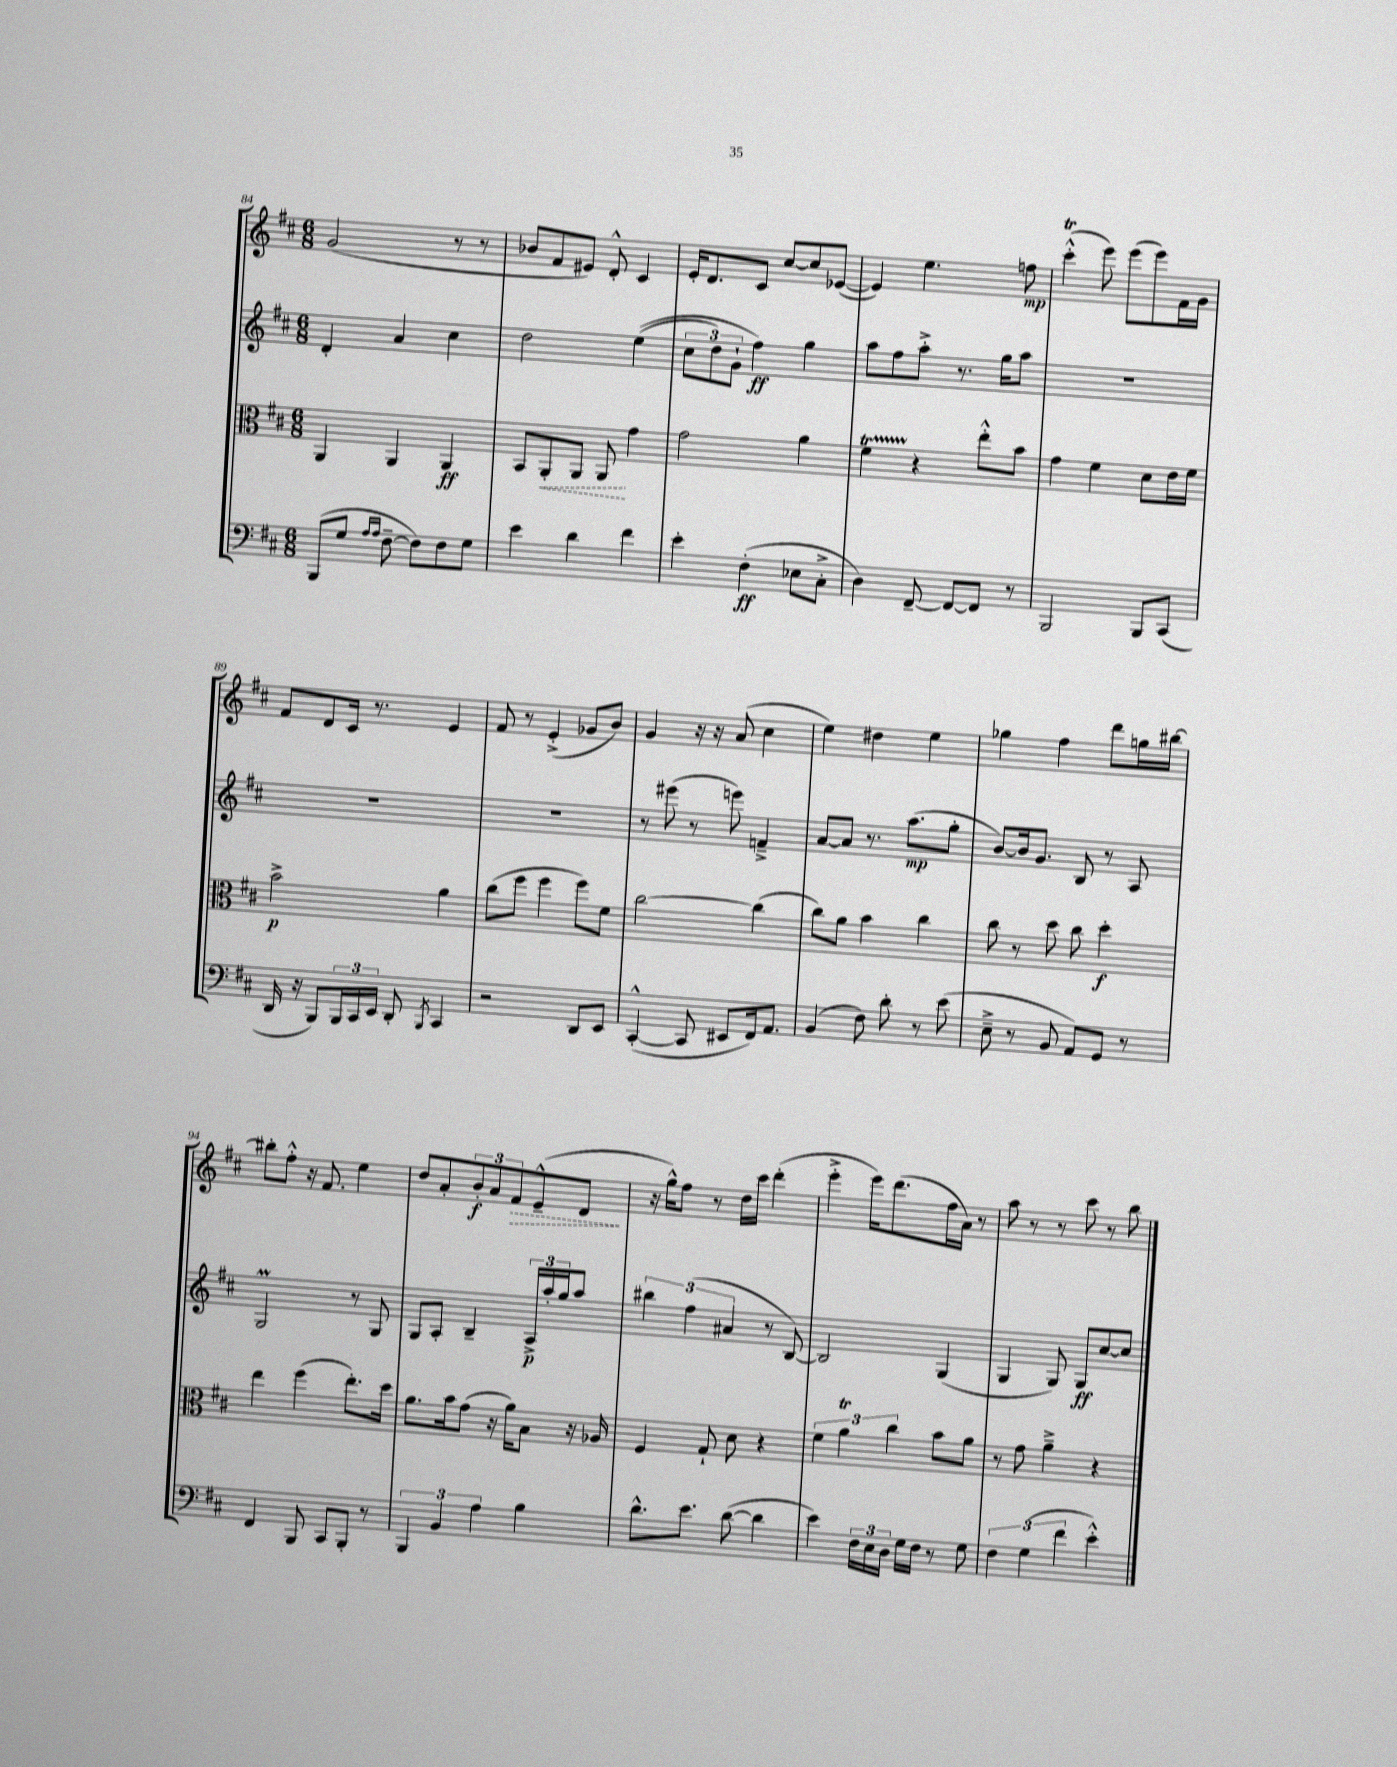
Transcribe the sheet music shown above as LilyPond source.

<<
\new StaffGroup <<
\new Staff = "s0" {
    \clef treble \key d \major \numericTimeSignature \time 6/8
    g'2( r8 r8 |
    bes'8 fis'8 eis'8) d'8-.-^ cis'4 |
    e'16-. d'8. cis'8 cis''8~ cis''8 ees'8~( |
    ees'4) e''4. f''8\mp |
    cis'''4-.-^\trill( e'''8) e'''8( e'''8) fis'16 g'16 |
    fis'8 d'8 cis'16 r8. e'4 |
    fis'8 r8 e'4-.->( ges'8 b'8) |
    g'4 r16 r16 a'8( cis''4 |
    e''4) dis''4 e''4 |
    ges''4 fis''4 d'''8 g''16 bis''16~ |
    bis''8-. fis''8-.-^ r16 fis'8. e''4 |
    d''8 a'8-. \tuplet 3/2 { b'8-.\f a'8 \once \override Hairpin.style = #'dashed-line fis'8\> } e'8---^( d'8\! |
    r16 g''16-^) fis''8 r8 d''16 cis'''16 d'''4-.( |
    e'''4-.-> e'''16) d'''8.( fis''16 a'16) r8 |
    a''8 r8 r8 cis'''8 r8 b''8 \bar "|." |
}
\new Staff = "s1" {
    \clef treble \key d \major \numericTimeSignature \time 6/8
    d'4-. a'4 cis''4 |
    d''2 e''4(\( |
    \tuplet 3/2 { cis''8 d''8) g'8-! } fis''4\ff\) g''4 |
    a''8 fis''8 a''8-.-> r8. g''16 a''8 |
    R2. |
    R2. |
    R2. |
    r8 eis'''8( r8 e'''8) f'4---> |
    a'8~ a'8 r8. a''8.\mp( g''8-. |
    b'8~) b'16 g'8. b8 r8 a8 |
    g2\prall r8 g8 |
    g8 a8-. b4-- \tuplet 3/2 { a16->\p a''16-. g''16 } a''8 |
    \tuplet 3/2 { bis''4 fis''4( ais'4 } r8 b8~) |
    b2 g4( |
    g4 g8) g8\ff cis''8~ cis''8 \bar "|." |
}
\new Staff = "s2" {
    \clef alto \key d \major \numericTimeSignature \time 6/8
    a,4 a,4 a,4\ff |
    b,8 \once \override Hairpin.style = #'dashed-line a,8-.\< a,8 a,8\! g'4 |
    g'2 a'4 |
    fis'4\startTrillSpan r4\stopTrillSpan e''8-.-^ b'8 |
    g'4 fis'4 d'8 e'16 fis'16 |
    b'2->\p a'4 |
    cis''8( fis''8 fis''4 fis''8) fis'8 |
    cis''2~ cis''4( |
    cis''8) a'8 b'4 cis''4 |
    cis''8 r8 d''8 cis''8 d''4-.\f |
    e''4 fis''4( e''8.-.) d''16 |
    a'8. b'16 g'8( r16 a'16) b8 r16 aes16 |
    fis4 g8-! d'8 r4 |
    \tuplet 3/2 { fis'4 a'4\trill cis''4 } b'8 a'8 |
    r8 g'8 a'4---> r4 \bar "|." |
}
\new Staff = "s3" {
    \clef bass \key d \major \numericTimeSignature \time 6/8
    b,,8( g8 \grace { a16 a16 } fis8~-- fis8) fis8 g8 |
    e'4 d'4 fis'4 |
    e'4-. fis4-.\ff( ees8 cis8-.-> |
    d4) fis,8~-- fis,8~ fis,8 r8 |
    b,,2 b,,8 cis,8( |
    d,16 r16 b,,8) \tuplet 3/2 { b,,16 cis,16 e,16 } d,8-. \acciaccatura { b,,8 } cis,4 |
    r2 d,8 e,8 |
    cis,4~-.-^( cis,8 eis,8 fis,16) a,8. |
    b,4( fis8) d'8-. r8 e'8( |
    e8---> r8 b,8 a,8) g,8 r8 |
    fis,4 b,,8 cis,8 b,,8-. r8 |
    \tuplet 3/2 { b,,4 b,4 a4 } b4 |
    d'8.-^ e'8. d'8~( d'4 |
    e'4) \tuplet 3/2 { fis16 e16 d16 } g16 fis16 r8 g8 |
    \tuplet 3/2 { fis4 g4( fis'4 } e'4-.-^) \bar "|." |
}
>>
>>
\layout { \context { \Score currentBarNumber = #84 } }
